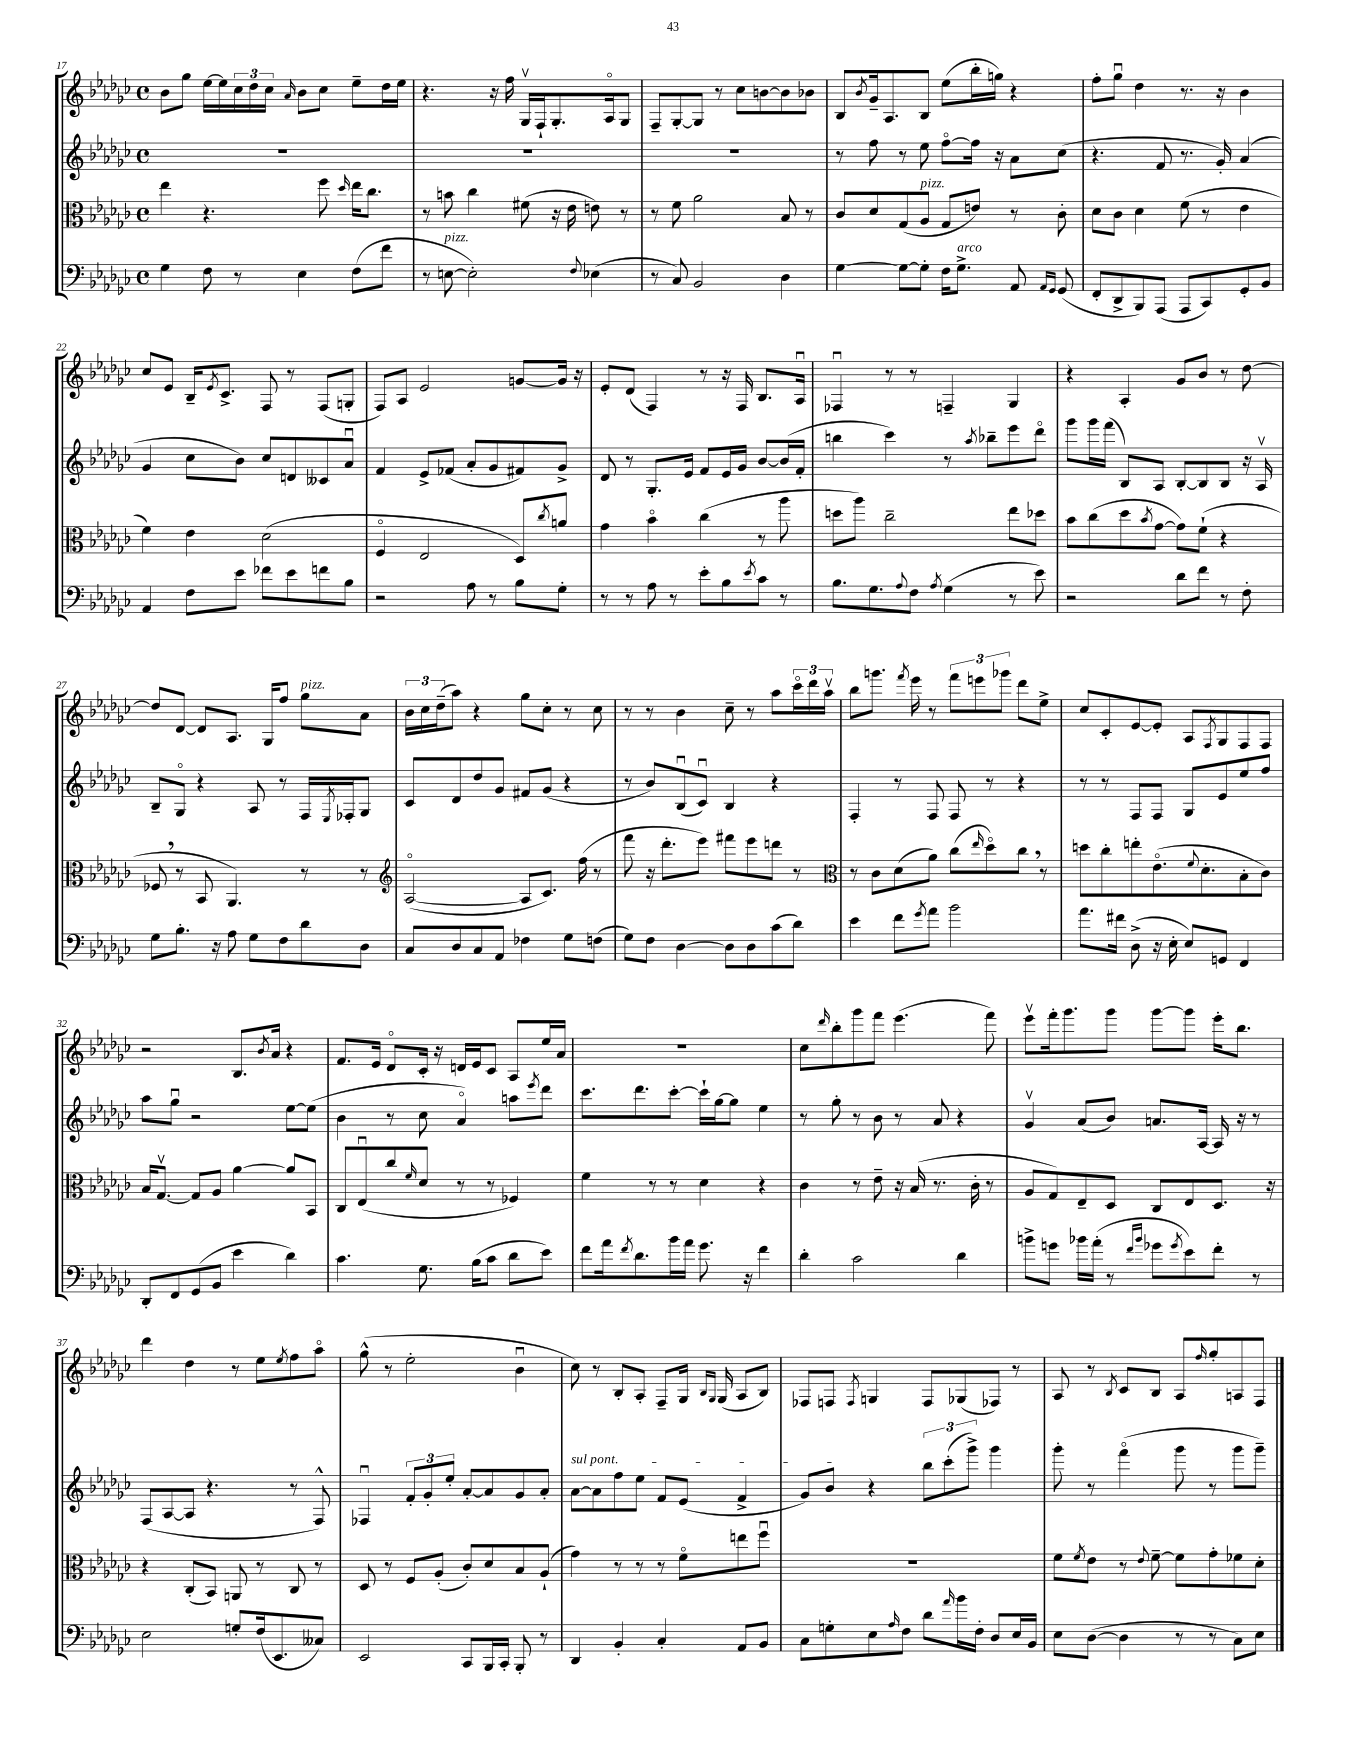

**kern	**kern	**kern	**kern
*staff4	*staff3	*staff2	*staff1
*clefF4	*clefC3	*clefG2	*clefG2
*k[b-e-a-d-g-c-]	*k[b-e-a-d-g-c-]	*k[b-e-a-d-g-c-]	*k[b-e-a-d-g-c-]
*M4/4	*M4/4	*M4/4	*M4/4
*met(c)	*met(c)	*met(c)	*met(c)
4G-\	4ee-\	1r	8b-\L
.	.	.	8gg-\J
8F\	4.r	.	[16ee-\LL
.	.	.	16ee-\]
8r	.	.	24cc-\
.	.	.	24dd-\
.	.	.	24cc-\JJ
.	.	.	16qqa-/
4E-\	.	.	8b-\L
.	8ff\	.	8cc-\J
.	16qqdd-/	.	.
(8F\L	16ee-\LK	.	8ee-~\L
.	8.cc-\J	.	.
8f\J	.	.	16dd-\L
.	.	.	16ee-\JJ
=	=	=	=
8r	8r	1r	4.r
[8E\	8b\	.	.
2E'\])	4cc-\	.	.
.	.	.	16r
.	.	.	16ff\
.	(8f#\	.	16G-v/LL
.	.	.	16F`/J
.	16r	.	8.G-'/
.	16e-\	.	.
8qqF/	.	.	.
(4E-\	8e\)	.	.
.	.	.	16A-o/k
.	8r	.	8G-/J
=	=	=	=
8r	8r	1r	8F~/L
8C-/)	8f\	.	[8G-'/
2BB-/	2a-\	.	8G-/]J
.	.	.	8r
.	.	.	8cc-\L
.	.	.	[8b\
4D-\	8B-/	.	8b\]
.	8r	.	8b-\J
=	=	=	=
[4G-\	8c-/L	8r	8B-/L
.	.	.	8qb-/
.	8d-/	8ff\	16g-~/k
.	.	.	8.A-/
8G-\_L	(8G-/	8r	.
8G-'\]J	8A-/J	8ee-\	8B-/J
16F\LK	8G-/L	[8ffo\L	(8ee-\L
8.G-^\J	.	.	.
.	8e/J)	16ff\]Jk	16bb-'\L
.	.	16r	16gg\JJ)
8AA-/	8r	8a-\L	4r
16qqAA-/LL	.	.	.
16qqGG-/JJ	.	.	.
(8GG-/	8c-'\	(8cc-\J	.
=	=	=	=
8FF'/L	8d-\L	4.r	8ff'\L
8DD-^/	8c-\J	.	8gg-u\J
8BBB-/)	4d-\	.	4dd-\
(8AAA-/J	.	8f/	.
8AAA-/L	(8f\	8.r	8.r
8CC-/)	8r	.	.
.	.	16g-'/)	16r
8GG-'/	4e-\	(4a-/	4b-\
8BB-/J	.	.	.
=	=	=	=
4AA-/	4f\)	4g-/	8cc-/L
.	.	.	8e-/J
8F\L	4e-\	8cc-\L	16B-~/LK
.	.	.	8qe-/
.	.	.	8.c-^/J
8e-\J	.	8b-\J)	.
8f-\L	(2d-\	8cc-/L	8F/
8e-\	.	8d/	8r
8f\	.	8c--/	(8F/L
8B-\J	.	8a-u/J	8G'/J
=	=	=	=
2r	4Fo/	4f/	8F/L)
.	.	.	8A-/J
.	2E-/	8e-^/L	2e-/
.	.	(8f-/J	.
8A-\	.	8a-'/L	.
8r	.	8g-/	.
8B-\L	8D-/L)	8f#/)	[8g/L
.	8qcc-/	.	.
8G-'\J	8a/J	8g-^/J	16g/]Jk
.	.	.	16r
=	=	=	=
8r	4g-\	8d-/	8e-'/L
8r	.	8r	(8d-/J
8A-\	4b-o\	8.G-'/L	4F/)
8r	.	.	.
.	.	16e-/Jk	.
8e-'\L	(4cc-\	8f/L	8r
8B-\	.	16e-/L	16r
.	.	16g-/JJ	16F/
8qe-/	.	.	.
8c-\J	8r	[8b-/L	8.B-/L
8r	8aa-\	(16b-/]L	.
.	.	16f'/JJ	16A-u/Jk
=	=	=	=
8.B-\L	8dd\L	4bb\	4F-u/
.	8aa-\J)	.	.
8.G-\	.	.	.
.	2cc-~\	4ccc-\)	8r
8qqA-/	.	.	.
8F\J	.	.	8r
8qA-/	.	.	.
(4G-\	.	8r	4F~/
.	.	8qaa-/	.
.	.	8bb-~\L	.
8r	8ee-\L	8eee-\	4G-/
8e-\)	8dd-\J	8ddd-o\J	.
=	=	=	=
2r	8b-\L	8ggg-\L	4r
.	(8cc-\	16ggg-\L	.
.	.	(16fff\JJ	.
.	8dd-\	8B-/L)	4A-'/
.	8qb-/	.	.
.	[8g-\J	8A-/J	.
8d-\L	8g-\]L)	[8B-'/L	8g-/L
8f\J	(8f`\J	8B-/]	8b-/J
8r	4r	8B-/J	8r
8F'\	.	16r	[8dd-\
.	.	16A-v/	.
=	=	=	=
8G-\L	8F-/	8B-~/L	8dd-/]L
8.B-'\J	8r	8G-o/J	[8d-/J
.	8BB-/	4r	8d-/]L
16r	.	.	.
8A-\	4.AA-/)	.	8.A-/J
8G-\L	.	8A-/	.
.	.	.	16G-/LK
8F\	.	8r	8ff/J
8d-\	8r	16F/LL	8gg-\L
.	.	8qE-/	.
.	.	16F-'/J	.
8D-\J	8r	8G-/J	8a-\J
=	=	=	=
*	*clefG2	*	*
8C-/L	([2A-o/	8c-/L	24b-\LL
.	.	.	24cc-\
.	.	.	(24dd-~\J
8D-/	.	8d-/	8aa-\J)
8C-/	.	8dd-/	4r
8AA-/J	.	8g-/J	.
4F-\	8A-/]L	8f#/L	8gg-\L
.	8.c-/J)	(8g-/J	8cc-'\J
8G-\L	.	4r	8r
.	(16ff\	.	.
(8F\J	8r	.	8cc-\
=	=	=	=
8G-\L)	8fff\	8r	8r
8F\J	16r	8b-/L)	8r
.	8.ddd-'\L	.	.
[4D-\	.	(8B-u/	4b-\
.	8eee-\J)	8c-u/J)	.
8D-\]L	8fff#\L	4B-/	8cc-~\
8D-\	8eee-\	.	8r
(8c-\	8ddd\J	4r	8aa-\L
8d-\J)	8r	.	24ccc-o\L
.	.	.	24ddd-\
.	.	.	24aa-v\JJ
=	=	=	=
*	*clefC3	*	*
4e-\	8r	4F'/	8bb-\L
.	8c-\L	.	8.ggg\J
8f\L	(8d-\	8r	.
.	.	.	8qfff/
.	.	.	16eee-\
8qg-/	.	.	.
8a-\J	8a-\J)	8F/	8r
2b-\	(8cc-\L	8F/	12fff\L
.	.	.	12eee\
.	16qqee-/	.	.
.	8dd-o\)	8r	.
.	.	.	12ggg-\J
.	8cc-\J	4r	8ddd-\L
.	8r	.	8ee-^\J
=	=	=	=
8.a-\L	8dd\L	8r	8cc-/L
.	8cc-'\	8r	8c-'/
16f#\Jk	.	.	.
(8D-^\	8ee'\	8F/L	[8e-/
16r	(8.e-o\	8F/J	8e-'/]J
16E-'\	.	.	.
8E-/L)	.	8G-/L	8A-/L
.	8qqf/	.	.
.	8.d-'\	.	.
.	.	.	8qF/
8GG/J	.	8e-/	8G-/
4FF/	8B-'\	8ee-/	8F/
.	8c-\J)	8ff/J	8F/J
=	=	=	=
8DD-'/L	16B-/LK	8aa-\L	2r
.	[8.G-v/J	.	.
8FF/	.	8gg-u\J	.
(8GG-/	8G-/]L	2r	.
8BB-/J	8A-/J	.	.
4e-\	[4a-\	.	8.B-/L
.	.	.	8qb-/
.	.	.	16a-/Jk
4d-\)	8a-/]L	[8ee-\L	4r
.	8BB-/J	(8ee-\]J	.
=	=	=	=
4.c-\	8C-/L	4b-\	8.f/L
.	(8E-u/	.	.
.	.	.	16e-/Jk
.	8cc-/	8r	8d-o/L
.	16qqf/	.	.
8.G-\	8d-/J	8cc-\	16c-'/Jk
.	.	.	16r
.	8r	4a-o/)	16d/LL
(16B-\LK	.	.	16e-/J
8c-\J	8r	.	8c-/J
8d-\L	4F-/)	8aa\L	8A-/L
.	.	8qeee-/	.
8e-\J)	.	8ddd-\J	16ee-/L
.	.	.	16a-/JJ
=	=	=	=
8f\L	4f\	8.ccc-\L	1r
16a-\k	.	.	.
8qf/	.	.	.
8.d-\	.	8.ddd-\	.
.	8r	.	.
16b-\L	8r	[8ccc-'\J	.
16a-\JJ	.	.	.
8.g-\	4d-\	16ccc-`\]LL	.
.	.	[16gg-\J	.
.	.	8gg-\]J	.
16r	.	.	.
4f\	4r	4ee-\	.
=	=	=	=
4d-'\	4c-\	8r	8cc-\L
.	.	.	16qqddd-/
.	.	8gg-'\	8bb-'\
2c-\	8r	8r	8ggg-\
.	8e-~\	8b-\	8fff\J
.	16r	8r	(4.eee-\
.	(16B-/	.	.
.	8.r	8a-/	.
4d-\	.	4r	.
.	16c-'\	.	.
.	8r	.	8fff\)
=	=	=	=
8b^\L	8A-/L	4g-v/	8eee-v\L
8g\J	8G-/)	.	16fff'\k
.	.	.	8.ggg-\
16b-\LL	8E-~/	(8a-/L	.
(16a-'\JJ	.	.	.
8r	8D-/J	8b-/J)	8ggg-\J
16qqf/LL	.	.	.
16qqb-/JJ	.	.	.
8g-\L	8C-/L	8.a/L	[8ggg-\L
8qg-/	.	.	.
8e-\)	8E-/	.	8ggg-\]J
.	.	[16A-/Jk	.
8f'\J	8.D-/J	16A-/]	16eee-'\LK
.	.	16r	8.bb-\J
8r	.	8r	.
.	16r	.	.
=	=	=	=
2E-\	4r	(8F/L	4ddd-\
.	.	[8A-/	.
.	(8C-'/L	8A-/]J	4dd-\
.	8BB-/J)	4.r	.
8G'/L	8AA/	.	8r
(16F/k	8r	.	8ee-\L
8.EE-/	.	.	.
.	.	.	8qee-/
.	8C-/	8r	8ff\
8C--/J)	8r	8F^^/)	8aa-o\J
=	=	=	=
2EE-/	8D-/	4F-u/	(8gg-^^\
.	8r	.	8r
.	8F/L	12f'/L	2ee-'\
.	.	12g-'/	.
.	(8A-'/J	.	.
.	.	12ee-'/J	.
8CC-/L	8c-'/L)	[8a-'/L	.
16BBB-/L	8d-/	8a-/]	.
16CC-'/JJ	.	.	.
8BBB-'/	8B-/	8g-/	4b-u\
8r	(8A-`/J	8a-'/J	.
=	=	=	=
4DD-/	4g-\)	[8a-\L	8cc-\)
.	.	8a-\]	8r
4BB-'/	8r	8ff\	8B-'/L
.	8r	8ee-\J	8A-'/J
4C-'/	8r	8f/L	8F~/L
.	8fo\L	(8e-/J	16G-/Jk
.	.	.	16qqB-/LL
.	.	.	16qqG-/JJ
.	.	.	(16G-/
8AA-/L	8ee\	4f^/	8A-/L
8BB-/J	8ffu\J	.	8B-/J)
=	=	=	=
8C-\L	1r	8g-/L)	8F-/L
8G'\	.	8b-/J	8F/J
.	.	.	8qF/
8E-\	.	4r	4G/
16qqA-/	.	.	.
8F\J	.	.	.
8d-\L	.	12bb-\L	8F/L
.	.	(12ccc-'\	.
16qqa-/	.	.	.
16b-\L	.	.	(8G-/
.	.	12ggg-^\J)	.
16F'\JJ	.	.	.
8D-/L	.	4ggg-\	8F-/J)
16E-/L	.	.	8r
16BB-/JJ	.	.	.
=	=	=	=
8E-\L	8f\L	8ggg-'\	8A-/
.	8qf/	.	.
([8D-\J	8e-\J	8r	8r
.	.	.	8qB-/
4D-\]	8r	(4fffo\	8c-/L
.	8qqe-/	.	.
.	[8f~\	.	8B-/J
8r	8f\]L	8ggg-\	8A-/L
.	.	.	16qqff/
8r	8g-'\	8r	8gg-'/
8C-\L)	8f-\	8ggg-\L	8A/
8E-\J	8d-'\J	8ggg-~\J)	8F/J
==	==	==	==
*-	*-	*-	*-
